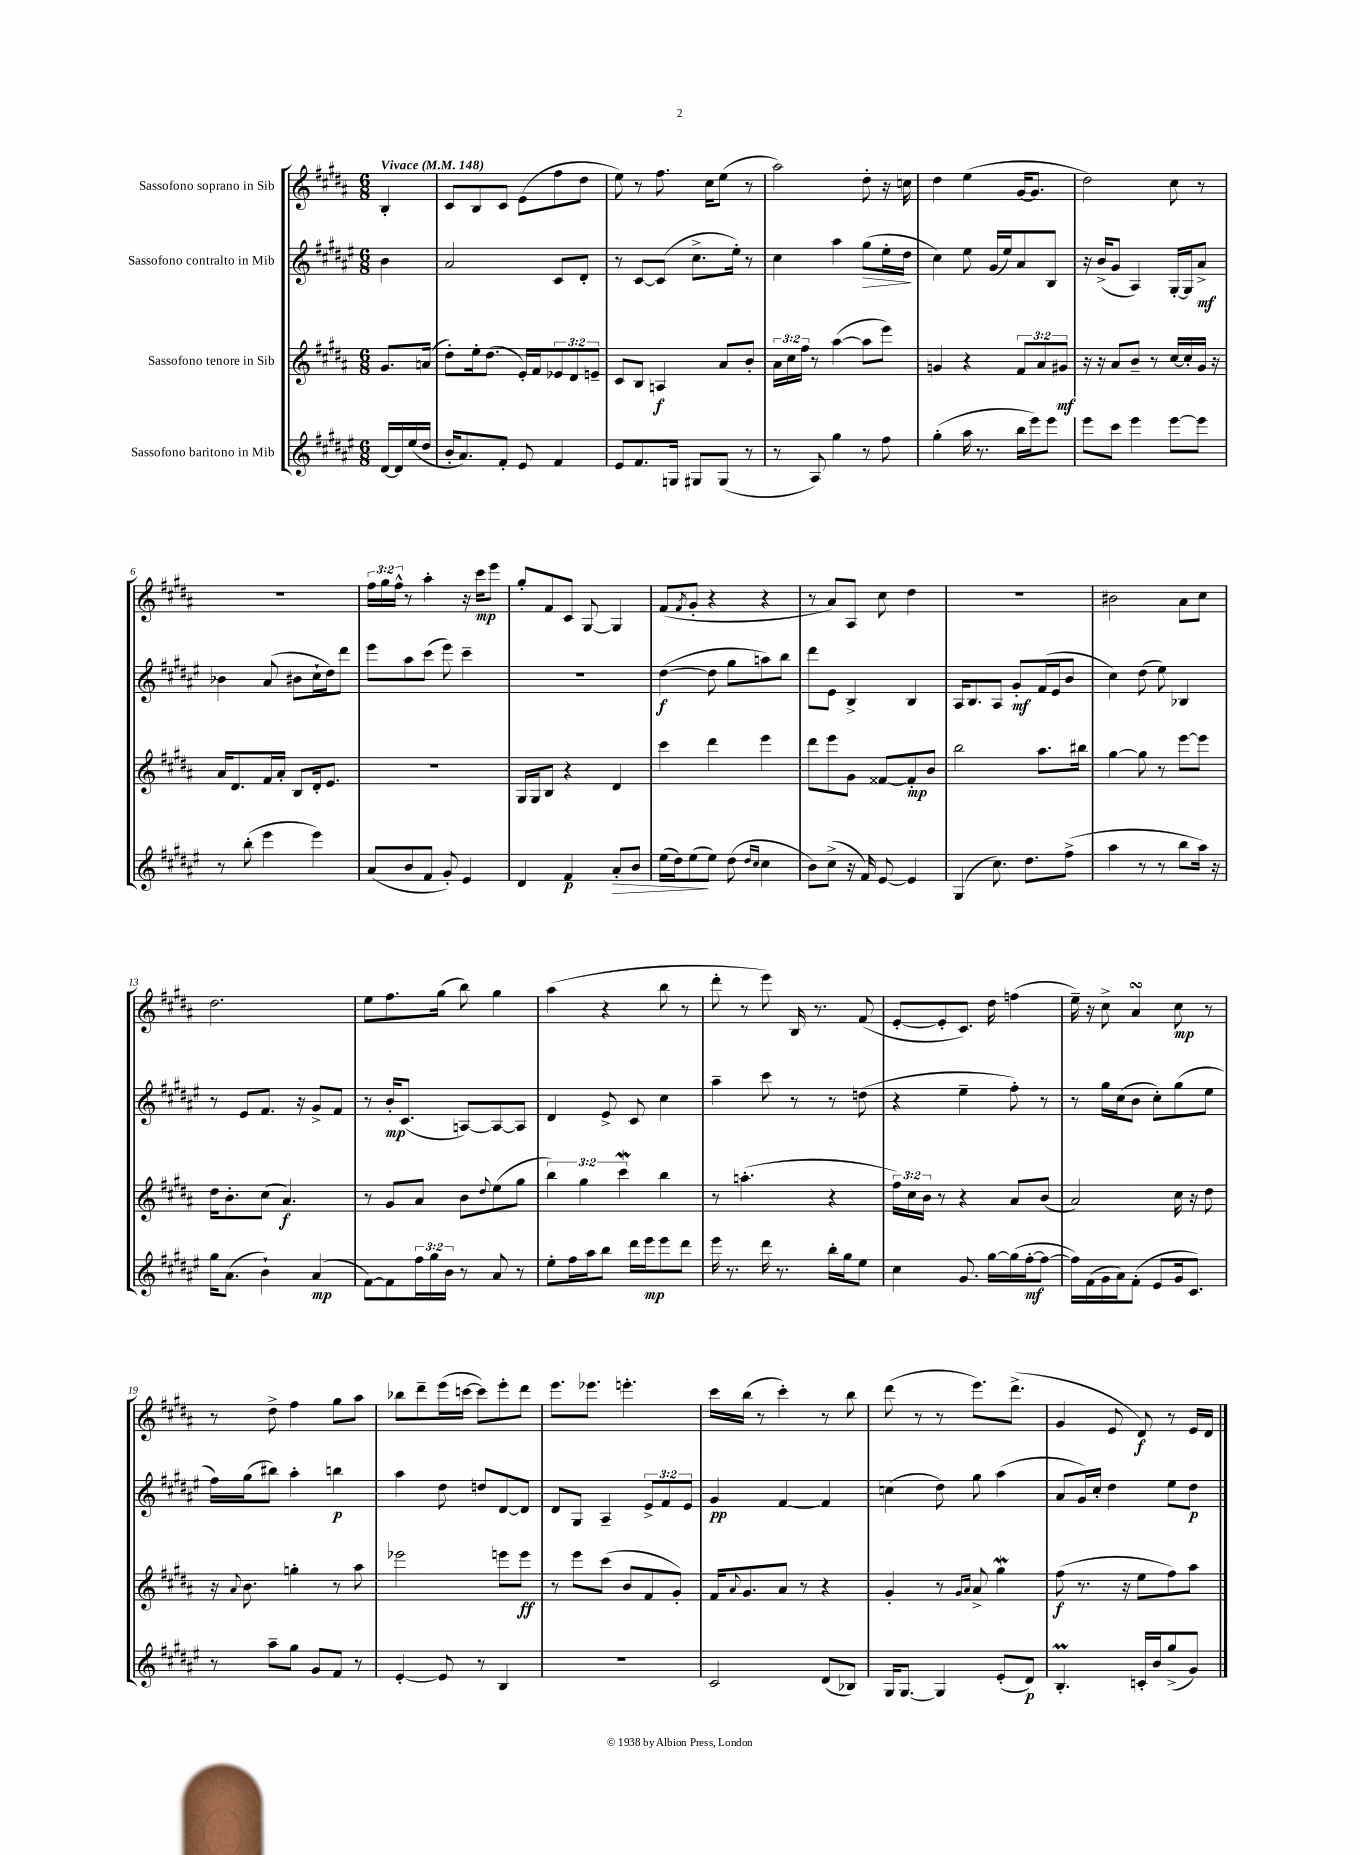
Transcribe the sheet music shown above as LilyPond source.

<<
\new StaffGroup <<
\new Staff = "s0" \with { instrumentName = "Sassofono soprano in Sib" } {
    \clef treble \key b \major \numericTimeSignature \time 6/8 \override Staff.TupletNumber.text = #tuplet-number::calc-fraction-text \partial 4 \tempo "Vivace" 4 = 148
    b4-. |
    cis'8 b8 cis'8 e'8( fis''8 dis''8 |
    e''8) r8 fis''8. cis''16 e''8( r8 |
    ais''2) dis''8-. r16 c''16 |
    dis''4 e''4( gis'16~ gis'8. |
    dis''2) cis''8 r8 |
    R2. |
    \tuplet 3/2 { fis''16 gis''16 fis''16-^ } r8 ais''4-. r16 cis'''16\mp e'''8 |
    gis''8-. fis'8 cis'8 gis8~ gis4 |
    fis'8( \acciaccatura { fis'8 } gis'8-. r4 r4 |
    r8 ais'8) ais8 cis''8 dis''4 |
    R2. |
    bis'2 ais'8 cis''8 |
    dis''2. |
    e''8 fis''8. gis''16( b''8) gis''4 |
    ais''4( r4 b''8 r8 |
    dis'''8-. r8 e'''8) b16 r8. fis'8( |
    e'8~-. e'8-. cis'8.) dis''16 f''4( |
    e''16--) r16 cis''8-> ais'4\turn cis''8\mp r8 |
    r8 dis''8-> fis''4 gis''8 ais''8 |
    bes''8 dis'''8-- e'''16( c'''16~ c'''8) e'''8-. dis'''8 |
    e'''8. ees'''8. e'''4.-. |
    cis'''16 b''16( r8 cis'''4-.) r8 b''8 |
    dis'''8( r8 r8 e'''8.) dis'''8.->( |
    gis'4 e'8 dis'8\f) r8 e'16 dis'16 \bar "|." |
}
\new Staff = "s1" \with { instrumentName = "Sassofono contralto in Mib" } {
    \clef treble \key fis \major \numericTimeSignature \time 6/8 \override Staff.TupletNumber.text = #tuplet-number::calc-fraction-text \partial 4
    b'4 |
    ais'2 cis'8 dis'8-. |
    r8 cis'8~ cis'8( cis''8.-> eis''16-.) r8 |
    cis''4 ais''4 gis''8\>( eis''16-. dis''16\! |
    cis''4) eis''8 gis'16( eis''16) ais'8 b8 |
    r16 b'16->( gis'8 ais4) gis16~-. gis16 ais'8->\mf |
    bes'4 ais'8( bis'8 cis''16-! dis''16) dis'''8 |
    eis'''8 ais''8 cis'''8( eis'''8) cis'''4-- |
    R2. |
    dis''4~\f( dis''8 gis''8 a''8) b''8 |
    dis'''8 eis'8 b4-> b4 |
    ais16 b8. ais8 gis'8-.\mf fis'16( eis'16 b'8 |
    cis''4) dis''8( eis''8) bes4 |
    r8 eis'8 fis'8. r16 gis'8-> fis'8 |
    r8 b'16-.\mp cis'8.( a8~) a8~ a8 |
    dis'4 eis'8-> cis'8 cis''4 |
    ais''4-- cis'''8 r8 r8 d''8( |
    r4 eis''4-- fis''8-.) r8 |
    r8 gis''16 cis''16( b'8 cis''8-.) gis''8( eis''8 |
    fis''16) gis''16( bis''8) ais''4-. b''4\p |
    ais''4 dis''8 d''8 dis'8~ dis'8 |
    dis'8 gis8 ais4-- \tuplet 3/2 { eis'8-> fis'8 eis'8 } |
    gis'4\pp fis'4~ fis'4 |
    c''4( dis''8) gis''8 ais''4( |
    ais'8 gis'16) cis''16-. dis''4 eis''8 dis''8\p \bar "|." |
}
\new Staff = "s2" \with { instrumentName = "Sassofono tenore in Sib" } {
    \clef treble \key b \major \numericTimeSignature \time 6/8 \override Staff.TupletNumber.text = #tuplet-number::calc-fraction-text \partial 4
    gis'8. a'16( |
    dis''8-.) e''16-. dis''8.( e'16-.) fis'16 \tuplet 3/2 { ees'8 dis'8 e'8-- } |
    cis'8 b8 a4\f ais'8 b'8-. |
    \tuplet 3/2 { ais'16 cis''16 fis''16 } r8 ais''4~( ais''8 e'''8) |
    g'4 r4 \tuplet 3/2 { fis'8 ais'8 gis'8\mf } |
    r16 r16 ais'8 b'8-- r8 cis''16~ cis''16-. gis'16 r16 |
    ais'16 dis'8. fis'16 ais'16-. b8 dis'16-. e'8. |
    R2. |
    gis16 gis16 b8 r4 dis'4 |
    cis'''4 dis'''4 e'''4 |
    dis'''8 e'''8 gis'8 fisis'8~ fisis'8-.\mp b'8 |
    b''2 ais''8. bis''16 |
    gis''4~ gis''8 r8 e'''8~ e'''8 |
    dis''16 b'8.-. cis''8( ais'4.\f) |
    r8 gis'8 ais'8 b'8 \appoggiatura { dis''8 } e''8( gis''8 |
    \tuplet 3/2 { b''4) gis''4 cis'''4\mordent } b''4 |
    r8 a''4.-.( r4 |
    \tuplet 3/2 { fis''16) cis''16 b'16 } r8 r4 ais'8 b'8( |
    ais'2) cis''16 r16 dis''8 |
    r16 \appoggiatura { ais'8 } b'8. g''4-. r8 ais''8 |
    ees'''2 e'''8 e'''8\ff |
    r8 e'''8 cis'''8( b'8 fis'8 gis'8-.) |
    fis'16 \appoggiatura { ais'8 } gis'8. ais'8 r8 r4 |
    gis'4-. r8 \grace { gis'16 ais'16 } ais'8-> gis''4\mordent |
    fis''8\f( r8. r16 e''8 fis''8) ais''8 \bar "|." |
}
\new Staff = "s3" \with { instrumentName = "Sassofono baritono in Mib" } {
    \clef treble \key fis \major \numericTimeSignature \time 6/8 \override Staff.TupletNumber.text = #tuplet-number::calc-fraction-text \partial 4
    dis'16~ dis'16 eis''16( dis''16 |
    b'16-. ais'8.) fis'8-. eis'8 fis'4 |
    eis'8 fis'8. g16 gis8 gis8( r8 |
    r8 ais8) gis''4 r8 fis''8 |
    gis''4-.( ais''16 r8. b''16 eis'''16) eis'''8 |
    eis'''8 cis'''8 eis'''4 eis'''8~ eis'''8 |
    r8 b''8-.( eis'''4 eis'''4) |
    ais'8( b'8 fis'8 gis'8-.) eis'4 |
    dis'4 fis'4\p ais'8-.\> b'8 |
    eis''16( dis''16) eis''8\!( eis''8) dis''8( \grace { dis''16 cis''16 } cis''4 |
    b'8) cis''8->( r16 fis'16) eis'8~ eis'4 |
    gis4( cis''8.) dis''8. fis''8->( |
    ais''4 r8 r8 b''8 ais''16) r16 |
    gis''16 ais'8.( b'4-!) ais'4\mp( |
    fis'8~) fis'8 \tuplet 3/2 { fis''16 gis''16 b'16 } r8 ais'8 r8 |
    eis''8-. fis''16 ais''16 b''8 dis'''16 eis'''16\mp eis'''8 dis'''8 |
    eis'''16 r8. dis'''16 r8. b''16-. gis''16 eis''8 |
    cis''4 gis'8. gis''16~ gis''16( fis''16~-.\mf fis''8~ |
    fis''16) fis'16( gis'16 ais'16) fis'8-.( eis'8 gis'16 cis'8.) |
    r8 ais''8-- gis''8 gis'8 fis'8 r8 |
    eis'4~-. eis'8 r8 b4 |
    R2. |
    cis'2 dis'8( bes8) |
    gis16 gis8.~ gis4 eis'8-.( dis'8\p) |
    b4.-.\prall c'16-. b'16 gis''8->( gis'8) \bar "|." |
}
>>
>>
